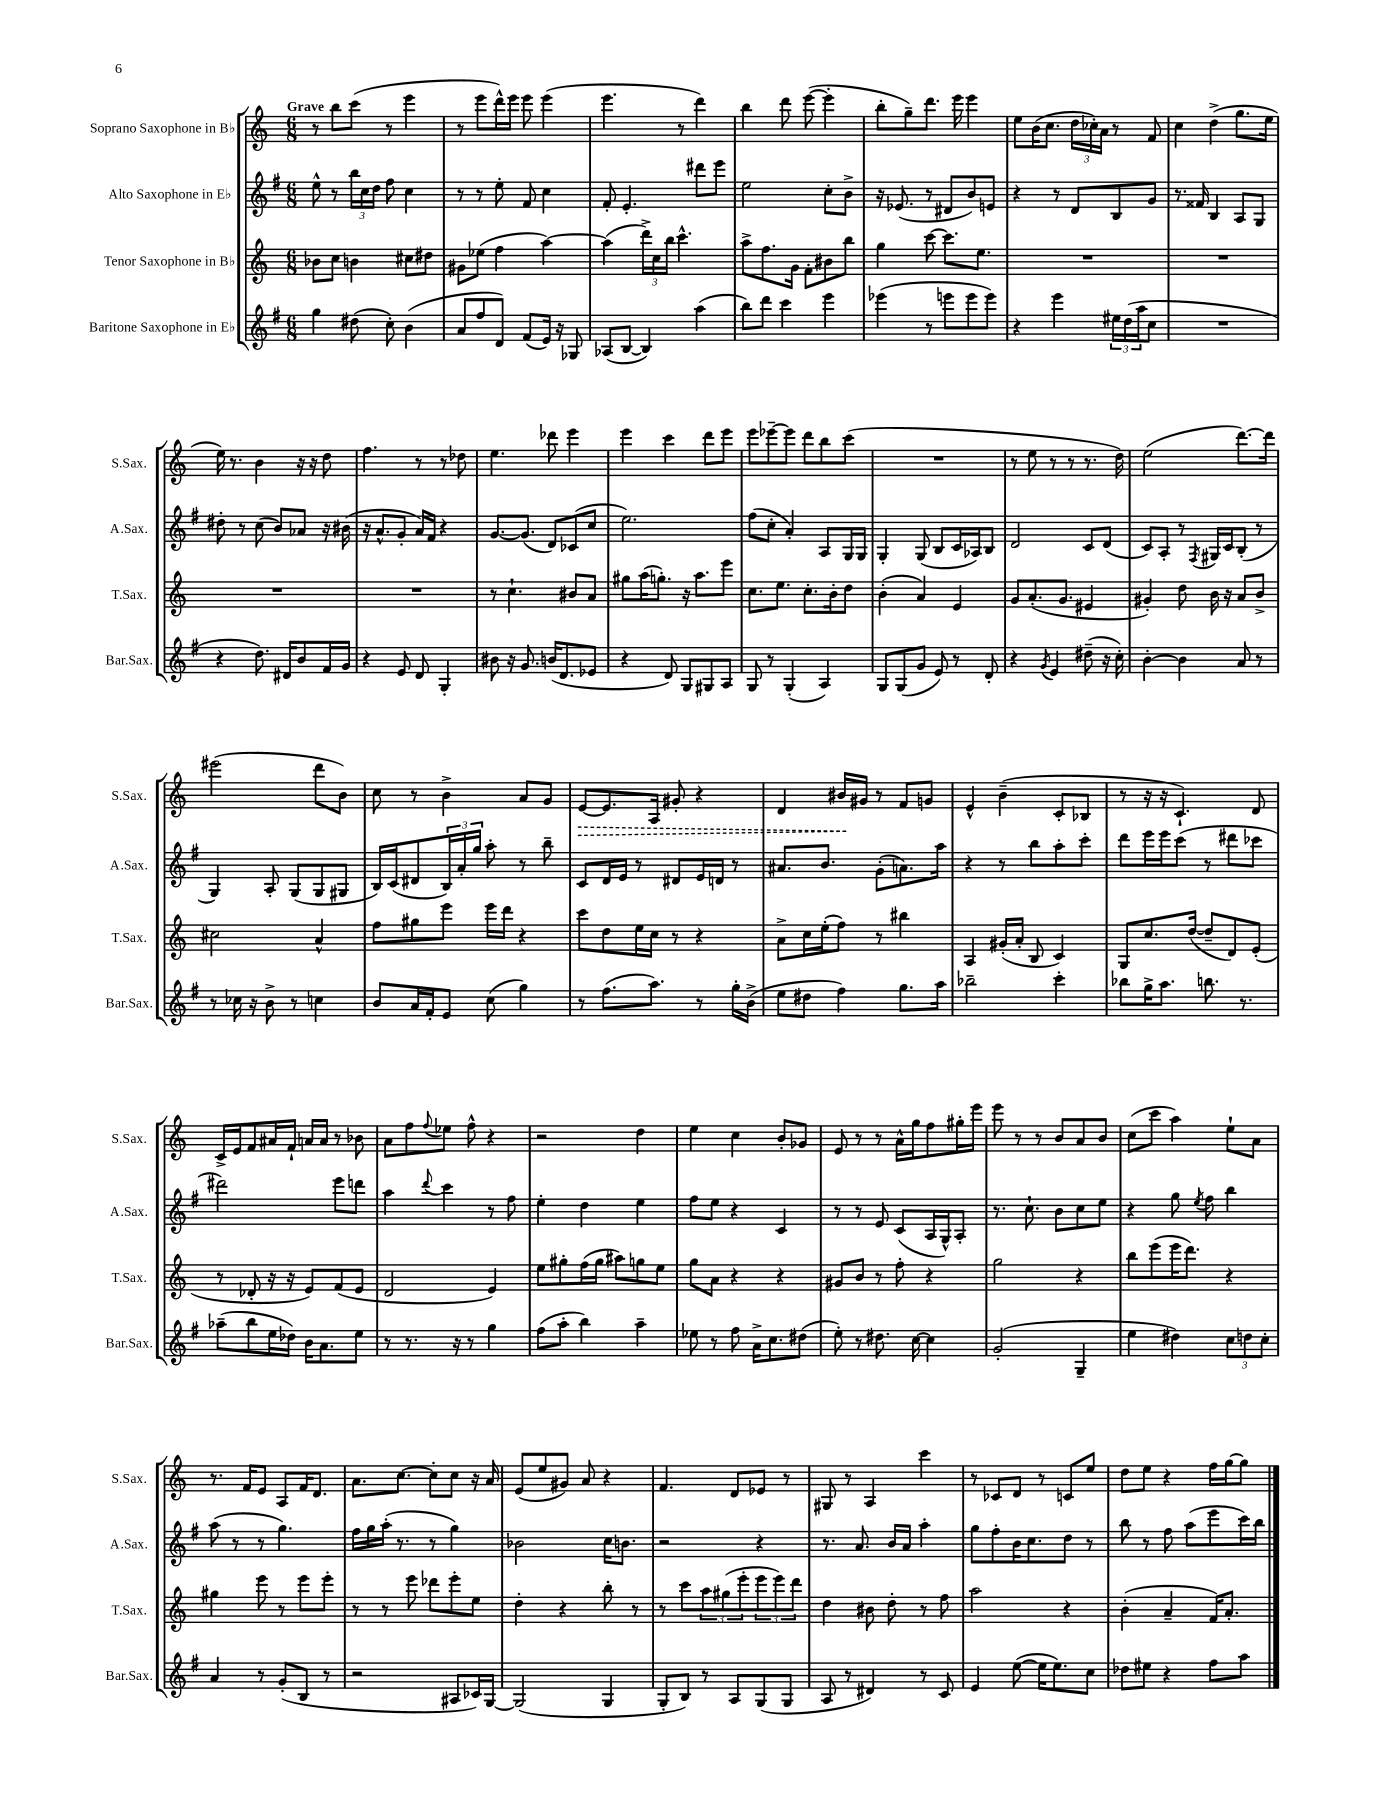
<<
\new StaffGroup <<
\new Staff = "s0" \with { instrumentName = "Soprano Saxophone in Bb" shortInstrumentName = "S.Sax." } {
    \clef treble \key c \major \numericTimeSignature \time 6/8 \tempo "Grave"
    r8 b''8 c'''8( r8 e'''4 |
    r8 e'''8 d'''16-^) e'''16 e'''8 e'''4( |
    e'''4. r8 d'''4) |
    b''4 d'''8 e'''8~( e'''4-. |
    b''8-. g''8--) d'''8. e'''16 e'''4 |
    e''8 b'16( c''8. \tuplet 3/2 { d''16 ces''16-.) a'16 } r8 f'8 |
    c''4 d''4->( g''8. e''16 |
    e''16) r8. b'4 r16 r16 d''8 |
    f''4. r8 r8 des''8 |
    e''4. des'''8 e'''4 |
    e'''4 c'''4 d'''8 e'''8 |
    e'''8 ees'''8~-- ees'''8 d'''8 b''8 c'''8( |
    R2. |
    r8 e''8 r8 r8 r8. d''16) |
    e''2( d'''8.~) d'''16 |
    eis'''2( d'''8 b'8) |
    c''8 r8 b'4-> a'8 g'8 |
    \once \override Hairpin.style = #'dashed-line e'8~\> e'8. a16 gis'8-. r4 |
    d'4 bis'16\! gis'16 r8 f'8 g'8 |
    e'4-^ b'4--( c'8-. bes8 |
    r8 r16 r16 c'4.-!) d'8 |
    c'16-> e'16 f'8 ais'16 f'16-! a'16 a'16 r8 bes'8 |
    a'8 f''8 \appoggiatura { f''8 } ees''8 f''8-^ r4 |
    r2 d''4 |
    e''4 c''4 b'8-. ges'8 |
    e'8 r8 r8 a'16-^ g''16 f''8 gis''16-. e'''16 |
    e'''8 r8 r8 b'8 a'8 b'8 |
    c''8( c'''8 a''4) e''8-! a'8 |
    r8. f'16 e'8 a8 f'16 d'8. |
    a'8. c''8.~ c''8-. c''8 r16 a'16 |
    e'8( e''8 gis'8) a'8 r4 |
    f'4. d'8 ees'8 r8 |
    gis8 r8 a4 c'''4 |
    r8 ces'8 d'8 r8 c'8 e''8 |
    d''8 e''8 r4 f''16 g''16~ g''8 \bar "|." |
}
\new Staff = "s1" \with { instrumentName = "Alto Saxophone in Eb" shortInstrumentName = "A.Sax." } {
    \clef treble \key g \major \numericTimeSignature \time 6/8
    e''8-^ r8 \tuplet 3/2 { b''16 c''16 d''16 } fis''8 c''4 |
    r8 r8 e''8-. fis'8 c''4 |
    fis'8-. e'4.-. dis'''8 e'''8 |
    e''2 c''8-. b'8-> |
    r16 ees'8.( r8 dis'8 b'8) e'8 |
    r4 r8 d'8 b8 g'8 |
    r8. fisis'16 b4 a8 g8 |
    dis''8-. r8 c''8( b'8) aes'8 r16 bis'16( |
    r16 a'8.-^ g'8-. a'16) fis'16 r4 |
    g'8.~ g'8.( d'8) ces'8( c''8 |
    e''2.) |
    fis''8( c''8-. a'4-.) a8 g16 g16 |
    g4-. g8( b8 c'16 aes16) b8 |
    d'2 c'8 d'8( |
    c'8) a8-. r8 \acciaccatura { fis8 } gis16 c'16 b8-.( r8 |
    g4) a8-. g8( g8 gis8 |
    b16) c'16( dis'8 \tuplet 3/2 { b16) a'16-. g''16 } a''8-. r8 b''8-- |
    c'8 d'16 e'16 r8 dis'8 e'16 d'16 r8 |
    ais'8. b'8. g'8-.( a'8.) a''16 |
    r4 r8 b''8 a''8-. c'''8-. |
    d'''8 e'''16 e'''16 c'''8( r8 dis'''8 ces'''8 |
    dis'''2) e'''8 d'''8 |
    a''4 \appoggiatura { d'''8 } c'''4 r8 fis''8 |
    e''4-. d''4 e''4 |
    fis''8 e''8 r4 c'4 |
    r8 r8 e'8 c'8( a16 g16-^) a8-. |
    r8. c''8.-! b'8 c''8 e''8 |
    r4 g''8 \acciaccatura { e''8 } fis''8 b''4 |
    a''8( r8 r8 g''4.) |
    fis''16 g''16 a''16-.( r8. r8 g''4) |
    bes'2 c''16 b'8. |
    r2 r4 |
    r8. a'8. b'16 a'16 a''4-. |
    g''8 fis''8-. b'16 c''8. d''8 r8 |
    b''8 r8 fis''8 a''8( e'''8 c'''16) b''16 \bar "|." |
}
\new Staff = "s2" \with { instrumentName = "Tenor Saxophone in Bb" shortInstrumentName = "T.Sax." } {
    \clef treble \key c \major \numericTimeSignature \time 6/8
    bes'8 c''8 b'4 cis''8 dis''8 |
    gis'8 ees''8( f''4 a''4~) |
    a''4( \tuplet 3/2 { d'''16->) c''16 b''16 } c'''4.-^ |
    a''8-> f''8. g'16 f'8-. bis'8 b''8 |
    g''4 c'''8~ c'''8. e''8. |
    R2. |
    R2. |
    R2. |
    R2. |
    r8 c''4.-! bis'8 a'8 |
    gis''8 a''16( g''8.-.) r16 a''8. e'''8 |
    c''8. e''8. c''8.-. b'16-. d''8 |
    b'4-.( a'4) e'4 |
    g'8 a'8.-.( g'8. eis'4 |
    gis'4-.) d''8 b'16 r16 a'8 b'8-> |
    cis''2 a'4-^ |
    f''8 gis''8 e'''8 e'''16 d'''16 r4 |
    c'''8 d''8 e''16 c''16 r8 r4 |
    a'8-> c''16 e''16-.( f''8) r8 bis''4 |
    a4 gis'16-.( a'16-. b8 c'4) |
    g8 c''8. d''16~( d''8-- d'8) e'8-.( |
    r8 des'8-. r16 r16 e'8) f'8( e'8 |
    d'2 e'4) |
    e''8 gis''8-. f''16( gis''16 ais''8) g''8 e''8 |
    g''8 a'8 r4 r4 |
    gis'8 b'8 r8 f''8-. r4 |
    g''2 r4 |
    b''8 e'''8( e'''16 d'''8.) r4 |
    gis''4 e'''8 r8 e'''8 e'''8-. |
    r8 r8 e'''8 des'''8 e'''8-. e''8 |
    d''4-. r4 b''8-. r8 |
    r8 c'''8 \tuplet 3/2 { a''8 gis''8( e'''8-. } \tuplet 3/2 { e'''8 e'''8) d'''8 } |
    d''4 bis'8 d''8-. r8 f''8 |
    a''2 r4 |
    b'4-.( a'4-- f'16) a'8.-. \bar "|." |
}
\new Staff = "s3" \with { instrumentName = "Baritone Saxophone in Eb" shortInstrumentName = "Bar.Sax." } {
    \clef treble \key g \major \numericTimeSignature \time 6/8
    g''4 dis''8( c''8-.) b'4( |
    a'8 fis''8 d'8) fis'8( e'16) r16 ges8 |
    aes8( b8~ b4) a''4( |
    b''8) d'''8 c'''4 e'''4 |
    ees'''4( r8 e'''8 e'''8 e'''8) |
    r4 e'''4 \tuplet 3/2 { eis''16 d''16( a''16 } c''8 |
    R2. |
    r4 d''8.) dis'16 b'8 fis'16 g'16 |
    r4 e'8 d'8 g4-. |
    bis'8 r16 g'8. b'16( d'8. ees'8 |
    r4 d'8) g8 gis8 a8 |
    g8 r8 g4-.( a4) |
    g8 g8( g'8 e'8) r8 d'8-. |
    r4 \acciaccatura { g'8 } e'4 dis''8--( r16 c''16-.) |
    b'4~-. b'4 a'8 r8 |
    r8 ces''16 r16 b'8-> r8 c''4 |
    b'8 a'16 fis'16-. e'8 c''8( g''4) |
    r8 fis''8.( a''8.) r8 g''16-. b'16->( |
    e''8 dis''8 fis''4) g''8. a''16 |
    bes''2-- c'''4-. |
    bes''8 g''16-> a''8. b''8. r8. |
    aes''8--( b''8 e''16 des''16) b'16 a'8. e''8 |
    r8 r8. r16 r8 g''4 |
    fis''8( a''8-. b''4) a''4-- |
    ees''8 r8 fis''8 a'16-> c''8. dis''8( |
    e''8-.) r8 dis''8. c''16~ c''4 |
    g'2-.( g4-- |
    e''4 dis''4) \tuplet 3/2 { c''8 d''8 c''8-. } |
    a'4 r8 g'8-.( b8 r8 |
    r2 ais8 ces'16) g16~ |
    g2( g4 |
    g8-. b8) r8 a8 g8( g8 |
    a8 r8 dis'4) r8 c'8 |
    e'4 e''8~( e''16 e''8.) c''8 |
    des''8 eis''8 r4 fis''8 a''8 \bar "|." |
}
>>
>>
\layout { \context { \Score \remove "Bar_number_engraver" } }
